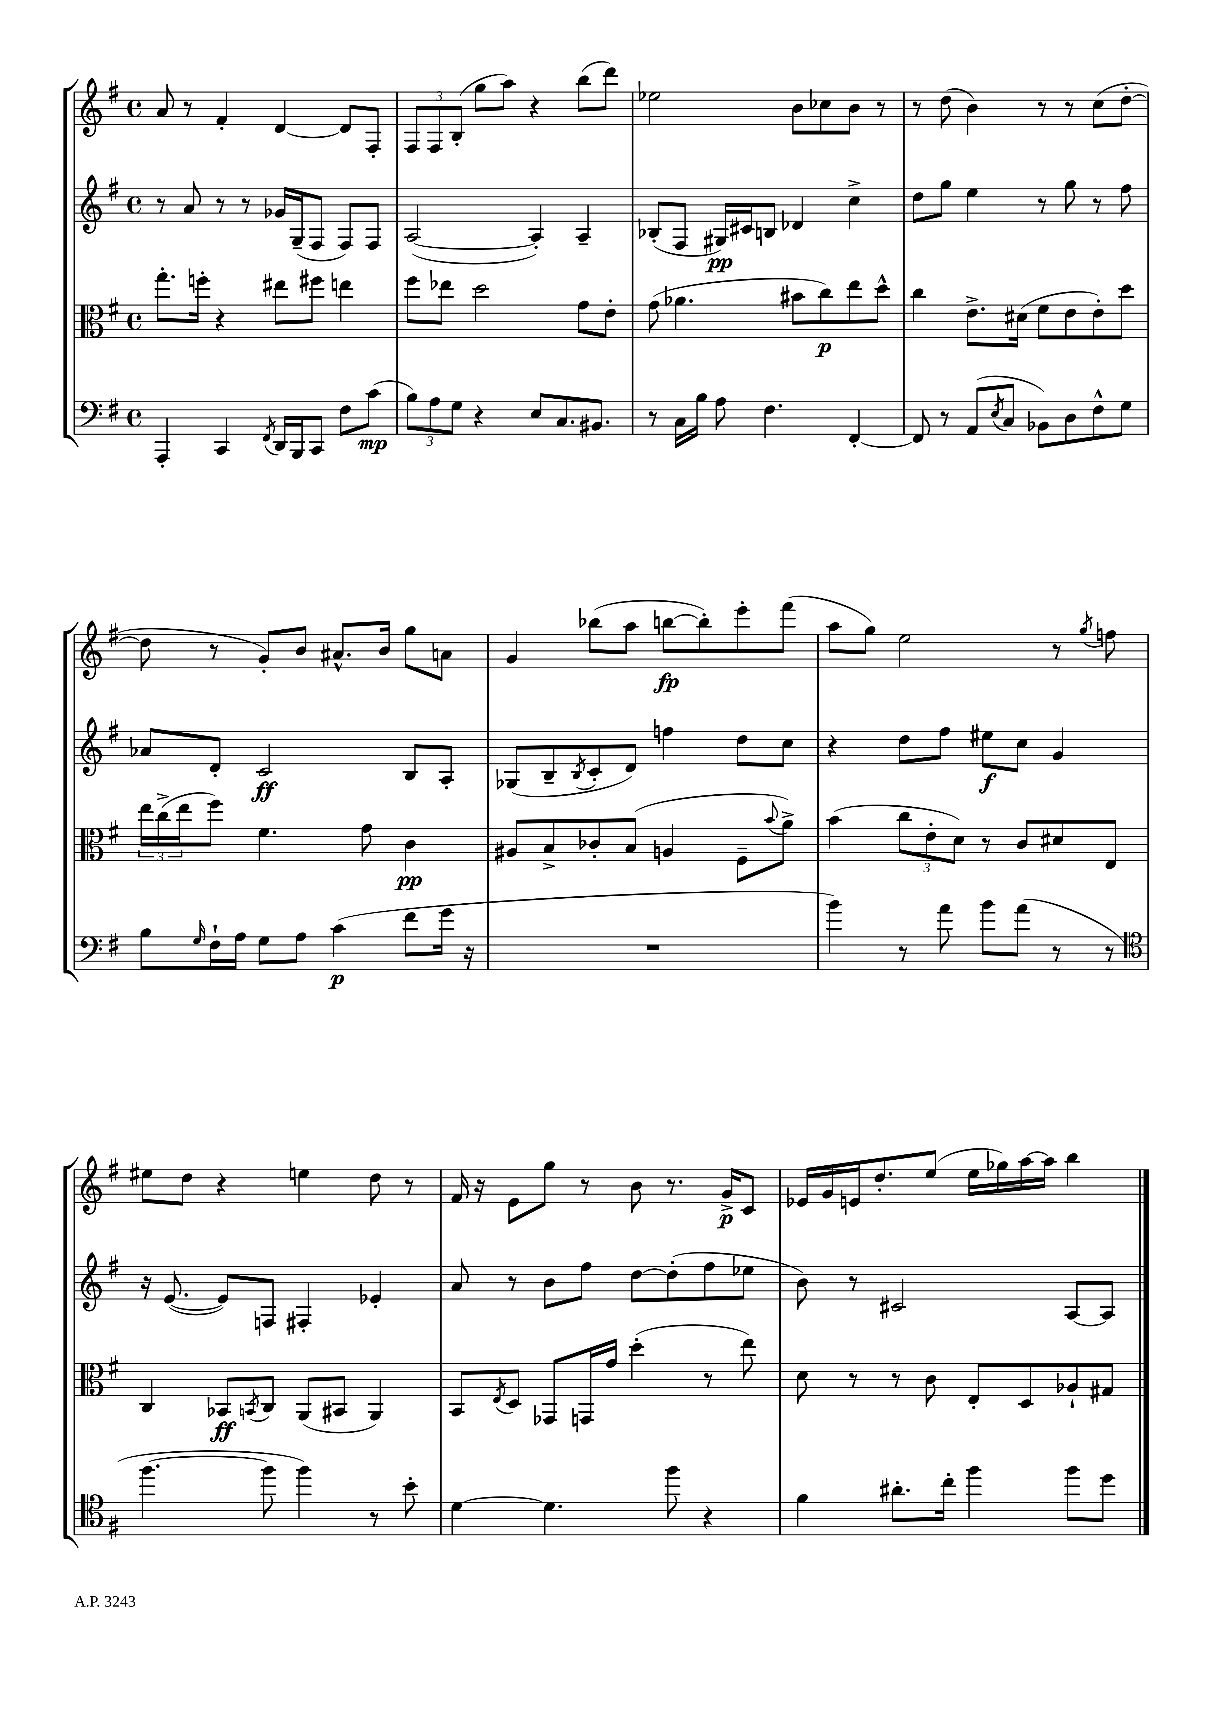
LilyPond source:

<<
\new StaffGroup <<
\new Staff = "s0" {
    \clef treble \key g \major \defaultTimeSignature \time 4/4
    a'8 r8 fis'4-. d'4~ d'8 fis8-. |
    \tuplet 3/2 { fis8 fis8 b8-.( } g''8 a''8) r4 b''8( d'''8) |
    ees''2 b'8 ces''8 b'8 r8 |
    r8 d''8( b'4) r8 r8 c''8( d''8~-. |
    d''8 r8 g'8-.) b'8 ais'8.-^ b'16 g''8 a'8 |
    g'4 bes''8( a''8 b''8~\fp b''8-.) e'''8-. fis'''8( |
    a''8 g''8) e''2 r8 \acciaccatura { g''8 } f''8 |
    eis''8 d''8 r4 e''4 d''8 r8 |
    fis'16 r16 e'8 g''8 r8 b'8 r8. g'16->\p c'8 |
    ees'16 g'16 e'16 d''8.-. e''8( e''16 ges''16) a''16~ a''16 b''4 \bar "|." |
}
\new Staff = "s1" {
    \clef treble \key g \major \defaultTimeSignature \time 4/4
    r8 a'8 r8 r8 ges'16 g16--( fis8 fis8) fis8 |
    a2~( a4-.) a4-- |
    bes8-.( fis8 gis16\pp) cis'16 b8 des'4 c''4-> |
    d''8 g''8 e''4 r8 g''8 r8 fis''8 |
    aes'8 d'8-. c'2\ff b8 a8-. |
    ges8( b8-- \acciaccatura { b8 } c'8-. d'8) f''4 d''8 c''8 |
    r4 d''8 fis''8 eis''8\f c''8 g'4 |
    r16 e'8.~( e'8) f8 fis4-. ees'4-. |
    a'8 r8 b'8 fis''8 d''8~ d''8-.( fis''8 ees''8 |
    b'8) r8 cis'2 a8~ a8 \bar "|." |
}
\new Staff = "s2" {
    \clef alto \key g \major \defaultTimeSignature \time 4/4
    g''8.-. f''16-. r4 eis''8 fis''8 e''4 |
    fis''8 ees''8 d''2 g'8 e'8-. |
    g'8( aes'4. bis'8 c''8\p) e''8 d''8-^ |
    c''4 e'8.-> dis'16( fis'8 e'8 e'8-.) d''8 |
    \tuplet 3/2 { e''16 c''16->( e''16 } fis''8) fis'4. g'8 c'4\pp |
    ais8 b8-> ces'8-. b8( a4 fis8-- \appoggiatura { b'8 } a'8->) |
    b'4( \tuplet 3/2 { c''8 e'8-. d'8) } r8 c'8 dis'8 e8 |
    c4 bes,8\ff \acciaccatura { b,8 } c8 a,8( bis,8 a,4) |
    b,8 \acciaccatura { e8 } d8 ges,8 g,16 g'16 d''4-.( r8 e''8) |
    d'8 r8 r8 c'8 e8-. d8 aes8-! gis8 \bar "|." |
}
\new Staff = "s3" {
    \clef bass \key g \major \defaultTimeSignature \time 4/4
    a,,4-. c,4 \acciaccatura { fis,8 } d,16 b,,16 c,8 fis8 c'8\mp( |
    \tuplet 3/2 { b8) a8 g8 } r4 e8 c8. bis,8. |
    r8 c16 b16 a8 fis4. fis,4~-. |
    fis,8 r8 a,8( \acciaccatura { e8 } c8 bes,8) d8 fis8-^ g8 |
    b8 \grace { g16 } fis16-! a16 g8 a8 c'4\p( fis'8 g'16 r16 |
    R1 |
    b'4) r8 a'8 b'8 a'8( r8 r8 |
    \clef tenor fis''4.~ fis''8 fis''4) r8 b'8-. |
    d'4~ d'4. fis''8 r4 |
    fis'4 ais'8.-. c''16-. fis''4 fis''8 d''8 \bar "|." |
}
>>
>>
\layout { \context { \Score \remove "Bar_number_engraver" } }
